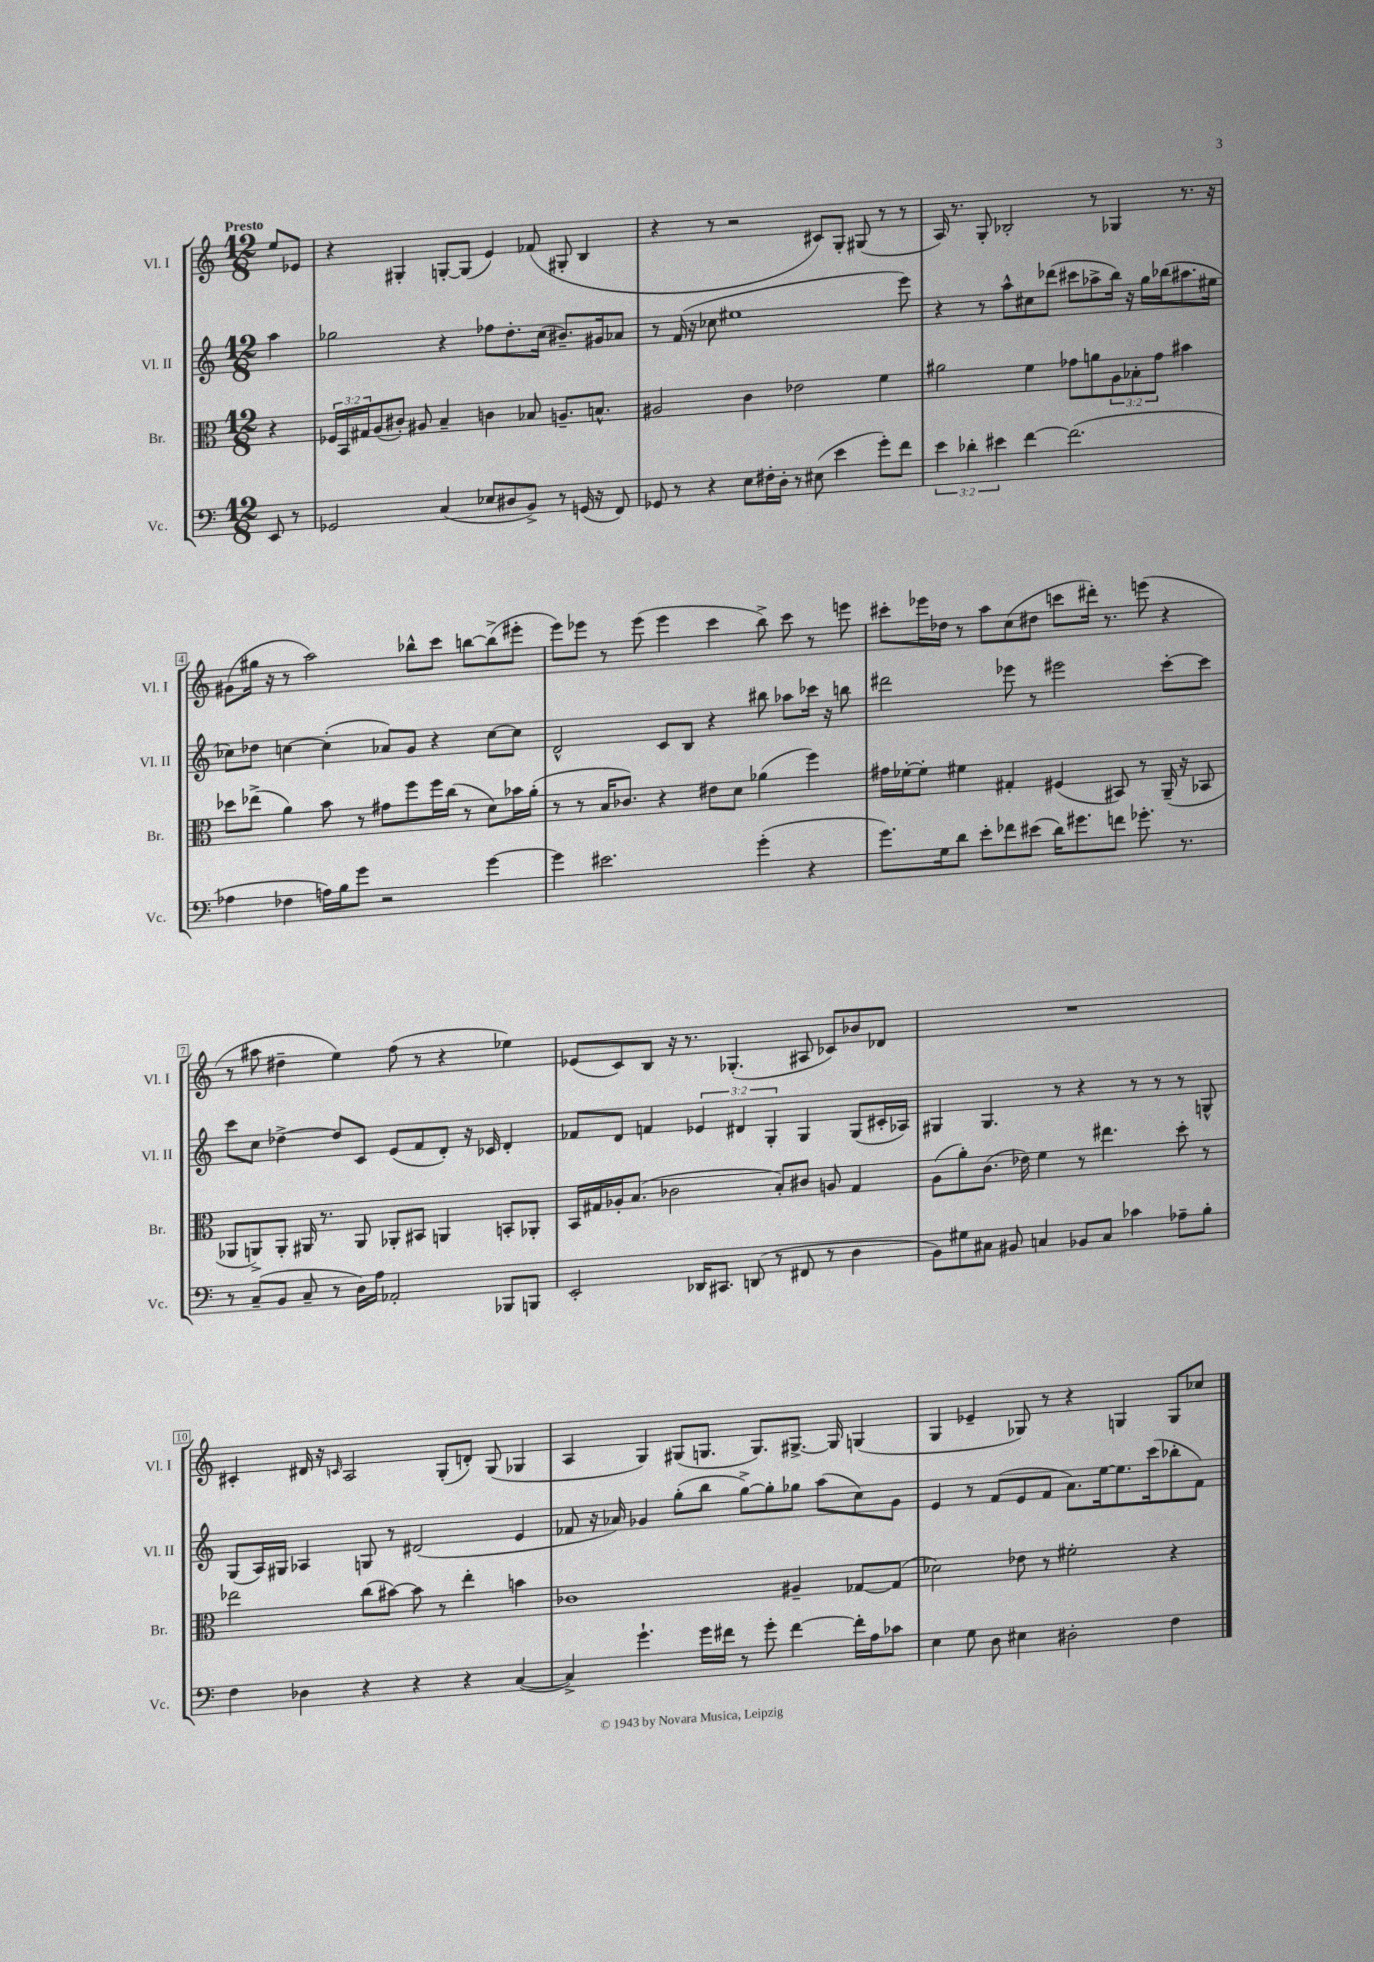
<<
\new StaffGroup <<
\new Staff = "s0" \with { instrumentName = "Vl. I" shortInstrumentName = "Vl. I" } {
    \clef treble \key c \major \numericTimeSignature \time 12/8 \partial 4 \tempo "Presto"
    e''8 ees'8 |
    r4 gis4-. g8~-. g8( e'4) fes'8( gis8-. b4 |
    r4 r8 r2 cis'8) g8-. gis8( r8 r8 |
    a16) r8. g8-. bes2-. r8 ges4 r8. r16 |
    gis'8( gis''16 r16 r8 a''2) bes''8-^ c'''8 b''8~ b''8->( eis'''8-. |
    e'''8) ees'''8 r8 ees'''8( ees'''4 c'''4 b''8->) c'''8 r8 e'''8 |
    cis'''8-. ees'''16 des''16 r8 a''8 c''8( dis''8 c'''8 dis'''16-.) r8. e'''8( r4 |
    r8 ais''8 dis''4-- e''4) f''8( r8 r4 ees''4) |
    ees'8( c'8) b8 r16 r8. ges4.-.( ais8 ces'8) bes'8 des'8 |
    R1. |
    cis'4-. dis'16 r16 \grace { c'16 } a2 g8-.( d'8-.) g8( ges4 |
    a4 g4) gis8( g8. g8.) gis8.~-> gis16 g4( |
    g4 ees'4-- ges8) r8 r4 g4 g8 ces''8 \bar "|." |
}
\new Staff = "s1" \with { instrumentName = "Vl. II" shortInstrumentName = "Vl. II" } {
    \clef treble \key c \major \numericTimeSignature \time 12/8 \override Staff.TupletNumber.text = #tuplet-number::calc-fraction-text \partial 4
    a''4 |
    ges''2 r4 fes''8 d''8.-. c''16( bis'8.--) gis'16 aes'8 |
    r8 f'16( r16 ces''8 eis''1 e'''8) |
    r4 r8 a''8-^ cis''8 des'''8( cis'''8 aes''8-> b''16) r16 g''16 bes''16( ais''8. eis''16 |
    ces''8) des''8 c''4~ c''4-.( aes'8) g'8 r4 c''8~ c''8 |
    d'2-^ c'8 b8 r4 bis''8 aes''8 ces'''16 r16 b''8 |
    dis'''2 ees'''8 r8 eis'''2 c'''8~-. c'''8 |
    c'''8 c''8 des''4~-> des''8 c'8 e'8( f'8 d'8-.) r16 ces'16 d'4-. |
    fes'8 d'8 f'4 \tuplet 3/2 { ees'4 dis'4 g4-. } g4 g8( cis'16-. aes16) |
    gis4 gis4. r8 r4 r8 r8 r8 g8-^ |
    g8( a16) gis16 aes4 g8 r8 dis'2( e'4 |
    fes'8 r16 aes'16) ges'4 g''8-.( b''8 g''8~->) g''8-. ges''8 a''8( c''8) ges'8 |
    e'4 r8 f'8( e'8 f'8 a'8.) e''16~ e''8. c'''16( bes''8-. f'8) \bar "|." |
}
\new Staff = "s2" \with { instrumentName = "Br." shortInstrumentName = "Br." } {
    \clef alto \key c \major \numericTimeSignature \time 12/8 \override Staff.TupletNumber.text = #tuplet-number::calc-fraction-text \partial 4
    r4 |
    \tuplet 3/2 { fes16 b,16 gis16 } a8( cis'8-.) ais8 b4-- c'4 bes8 a8.-- b8.-^ |
    ais2 c'4 ees'2 f'4 |
    ais'2 f'4 ges'8 a'8 \tuplet 3/2 { a8 bes8-. ges'8 } bis'4 |
    des''8 ees''8->( a'4) b'8 r8 gis'8 f''8 f''16 c''16( r8 d'8) bes'16 a'16-.( |
    r8 r8 b16 ces'8.) r4 eis'8 d'8 aes'4( f''4) |
    gis'16 fes'16~-. fes'8-. fis'4 gis4-. fis4( bis,8) r8 a,16--( r16 bes,8 |
    aes,8 a,8->) a,8-. ais,16 r8. ais,8 aes,8-. bis,8 a,4 b,8-. aes,8-. |
    b,16 gis16 aes16-. b8.( ces'2 b8-.) cis'8 a8 gis4 |
    a8( a'8-.) c'8.( ees'16) f'4 r8 eis''4. d''8-. r8 |
    ees''2 c''8( bis'8~) bis'8 r8 ees''4-. b'4 |
    ces'1 ais4-- ges8~ ges8( |
    des'2) ees'8 r8 fis'2-. r4 \bar "|." |
}
\new Staff = "s3" \with { instrumentName = "Vc." shortInstrumentName = "Vc." } {
    \clef bass \key c \major \numericTimeSignature \time 12/8 \override Staff.TupletNumber.text = #tuplet-number::calc-fraction-text \partial 4
    e,8 r8 |
    ges,2 c4( ees8 dis8 b,8->) r8 g,16( r16 f,8) |
    ges,8 r8 r4 e8 fis16-. d16-. r8 eis8( e'4 g'8-.) f'8 |
    \tuplet 3/2 { e'4 des'4-. eis'4 } f'4~ f'2.( |
    aes4 fes4 a16) b16 g'8 r2 g'4~ |
    g'4 eis'2. g'4-.( r4 |
    g'8.) g16 d'8 e'8-. fes'8 eis'8( d'16) gis'8. f'8 ges'8.-. r8. |
    r8 c8--( b,8 c8-- r8 d16) a16 aes,2-. bes,,8 b,,8 |
    e,2-. des,16 cis,8. d,8( r8 fis,8 r8 d4 |
    b,8) gis8 cis8 bis,8 c4 bes,8 c8 ces'4 aes8-- b8-. |
    f4 des4 r4 r4 r4 c4~( |
    c4->) g'4.-! g'16 fis'16 r8 g'8-. fis'4~ fis'16-. a16 ces'8 |
    e4 g8 d8 eis4 dis2-. f4 \bar "|." |
}
>>
>>
\layout { \context { \Score \override BarNumber.stencil = #(make-stencil-boxer 0.1 0.3 ly:text-interface::print) } }
